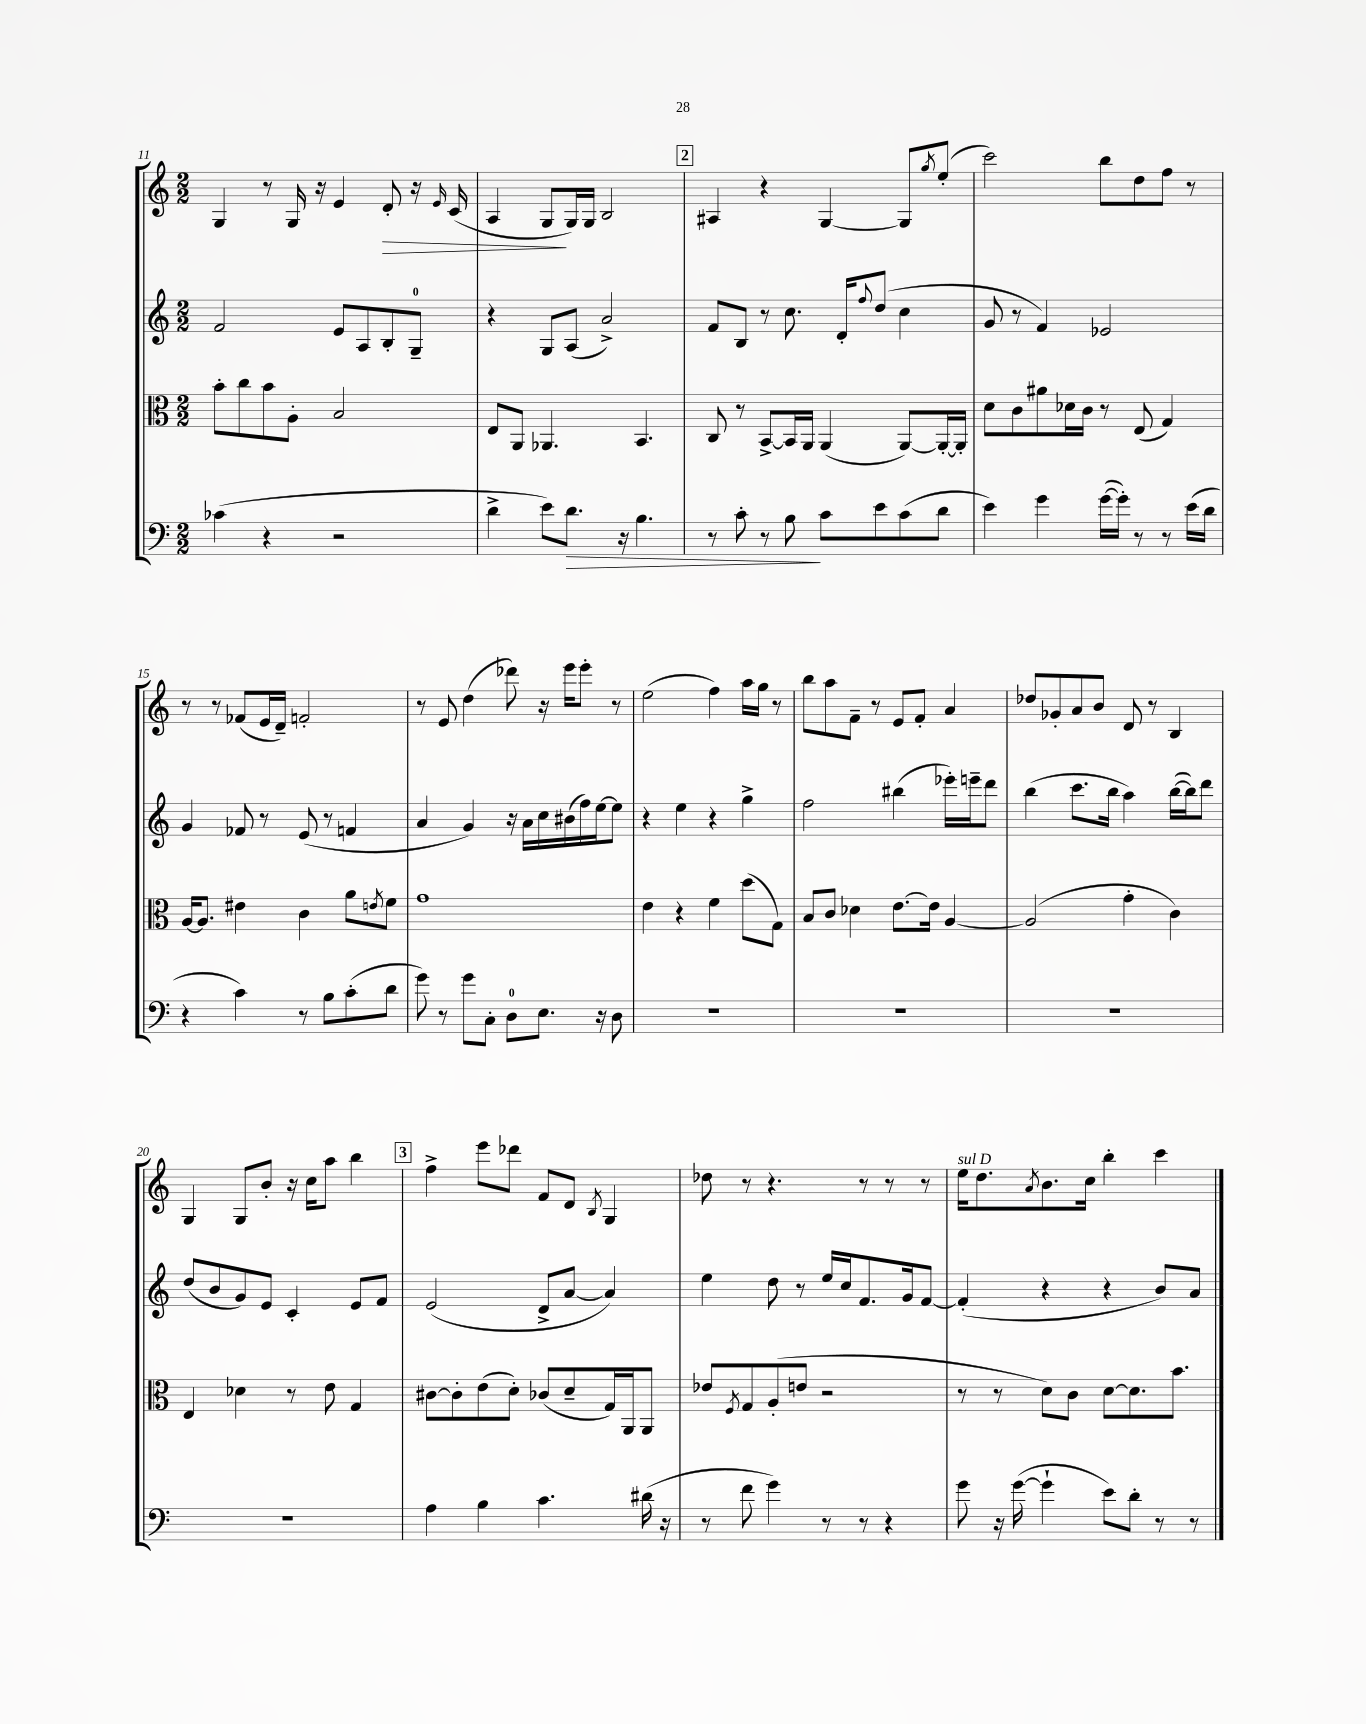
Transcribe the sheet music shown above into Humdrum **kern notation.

**kern	**kern	**kern	**kern
*staff4	*staff3	*staff2	*staff1
*clefF4	*clefC3	*clefG2	*clefG2
*k[]	*k[]	*k[]	*k[]
*M2/2	*M2/2	*M2/2	*M2/2
(4c-	8b'	2f	4G
.	8cc	.	.
4r	8b	.	8r
.	8A'	.	16G
.	.	.	16r
2r	2B	8e	4e
.	.	8A	.
.	.	8B'	8d'
.	.	8G~	16r
.	.	.	16qqe
.	.	.	(16c
=	=	=	=
4d^	8E	4r	4A
.	8AA	.	.
8e)	4.AA-	8G	8G
8.d	.	(8A	16G)
.	.	.	16G
.	.	2a^)	2B
16r	.	.	.
4.B	4.BB	.	.
=	=	=	=
8r	8C	8f	4A#
8c'	8r	8B	.
8r	[8BB^	8r	4r
8B	16BB]	8.cc	.
.	16AA	.	.
8c	(4AA	.	[4G
.	.	16d'	.
.	.	8qqff	.
8e	.	(8dd	.
(8c	[8AA)	4cc	8G]
.	.	.	8qgg
8d	16AA'_	.	(8ee'
.	16AA']	.	.
=	=	=	=
4e)	8d	8g	2ccc)
.	8c	8r	.
4g	8a#	4f)	.
.	16d-	.	.
.	16c	.	.
([16g	8r	2e-	8bb
16g'])	.	.	.
8r	(8E	.	8dd
8r	4G)	.	8ff
(16e	.	.	8r
16d	.	.	.
=	=	=	=
4r	[16A	4g	8r
.	8.A]	.	.
.	.	.	8r
4c)	4e#	8f-	(8f-
.	.	8r	16e
.	.	.	16d~)
8r	4c	(8e	2f'
8B	.	8r	.
(8c'	8a	4f	.
.	8qe	.	.
8d	8f	.	.
=	=	=	=
8g)	1g	4a	8r
8r	.	.	8e
8g	.	4g)	(4dd
8C'	.	.	.
8D	.	16r	8ddd-)
.	.	16a	.
8.E	.	16cc	16r
.	.	(16b#	16eee
.	.	16ff)	8eee'
16r	.	[16ee	.
8D	.	8ee]	8r
=	=	=	=
1r	4e	4r	(2ee
.	4r	4ee	.
.	4f	4r	4ff)
.	(8dd	4gg^	16aa
.	.	.	16gg
.	8G)	.	8r
=	=	=	=
1r	8B	2ff	8bb
.	8c	.	8aa
.	4d-	.	8f~
.	.	.	8r
.	[8.e	(4bb#	8e
.	.	.	8f'
.	16e]	.	.
.	[4A	16eee-')	4a
.	.	16eee~	.
.	.	8ddd	.
=	=	=	=
1r	(2A]	(4bb	8dd-
.	.	.	8g-'
.	.	8.ccc	8a
.	.	.	8b
.	.	16bb	.
.	4g'	4aa)	8d
.	.	.	8r
.	4c)	([16bb	4B
.	.	16bb])	.
.	.	8ddd	.
=	=	=	=
1r	4E	(8dd	4G
.	.	8b	.
.	4d-	8g)	8G
.	.	8e	8b'
.	8r	4c'	16r
.	.	.	16cc
.	8e	.	8aa
.	4G	8e	4bb
.	.	8f	.
=	=	=	=
4A	[8c#	(2e	4ff^
.	8c#']	.	.
4B	(8e	.	8eee
.	8d')	.	8ddd-
4.c	(8c-	8d^	8f
.	8d~	[8a	8d
.	.	.	8qB
.	16G)	4a])	4G
.	16AA	.	.
(16d#	8AA	.	.
16r	.	.	.
=	=	=	=
8r	8e-	4ee	8dd-
.	8qF	.	.
8f	8G	.	8r
4g)	(8A'	8dd	4.r
.	8e	8r	.
8r	2r	16ee	.
.	.	16cc	.
8r	.	8.f	8r
4r	.	.	8r
.	.	16g	.
.	.	[8f	8r
=	=	=	=
8g	8r	(4f']	16ee
.	.	.	8.dd
16r	8r	.	.
([16g	.	.	.
.	.	.	8qa
4g`]	8d)	4r	8.b
.	8c	.	.
.	.	.	16cc
8e)	[8d	4r	4bb'
8d'	8.d]	.	.
8r	.	8b)	4ccc
.	8.b	.	.
8r	.	8a	.
==	==	==	==
*-	*-	*-	*-
